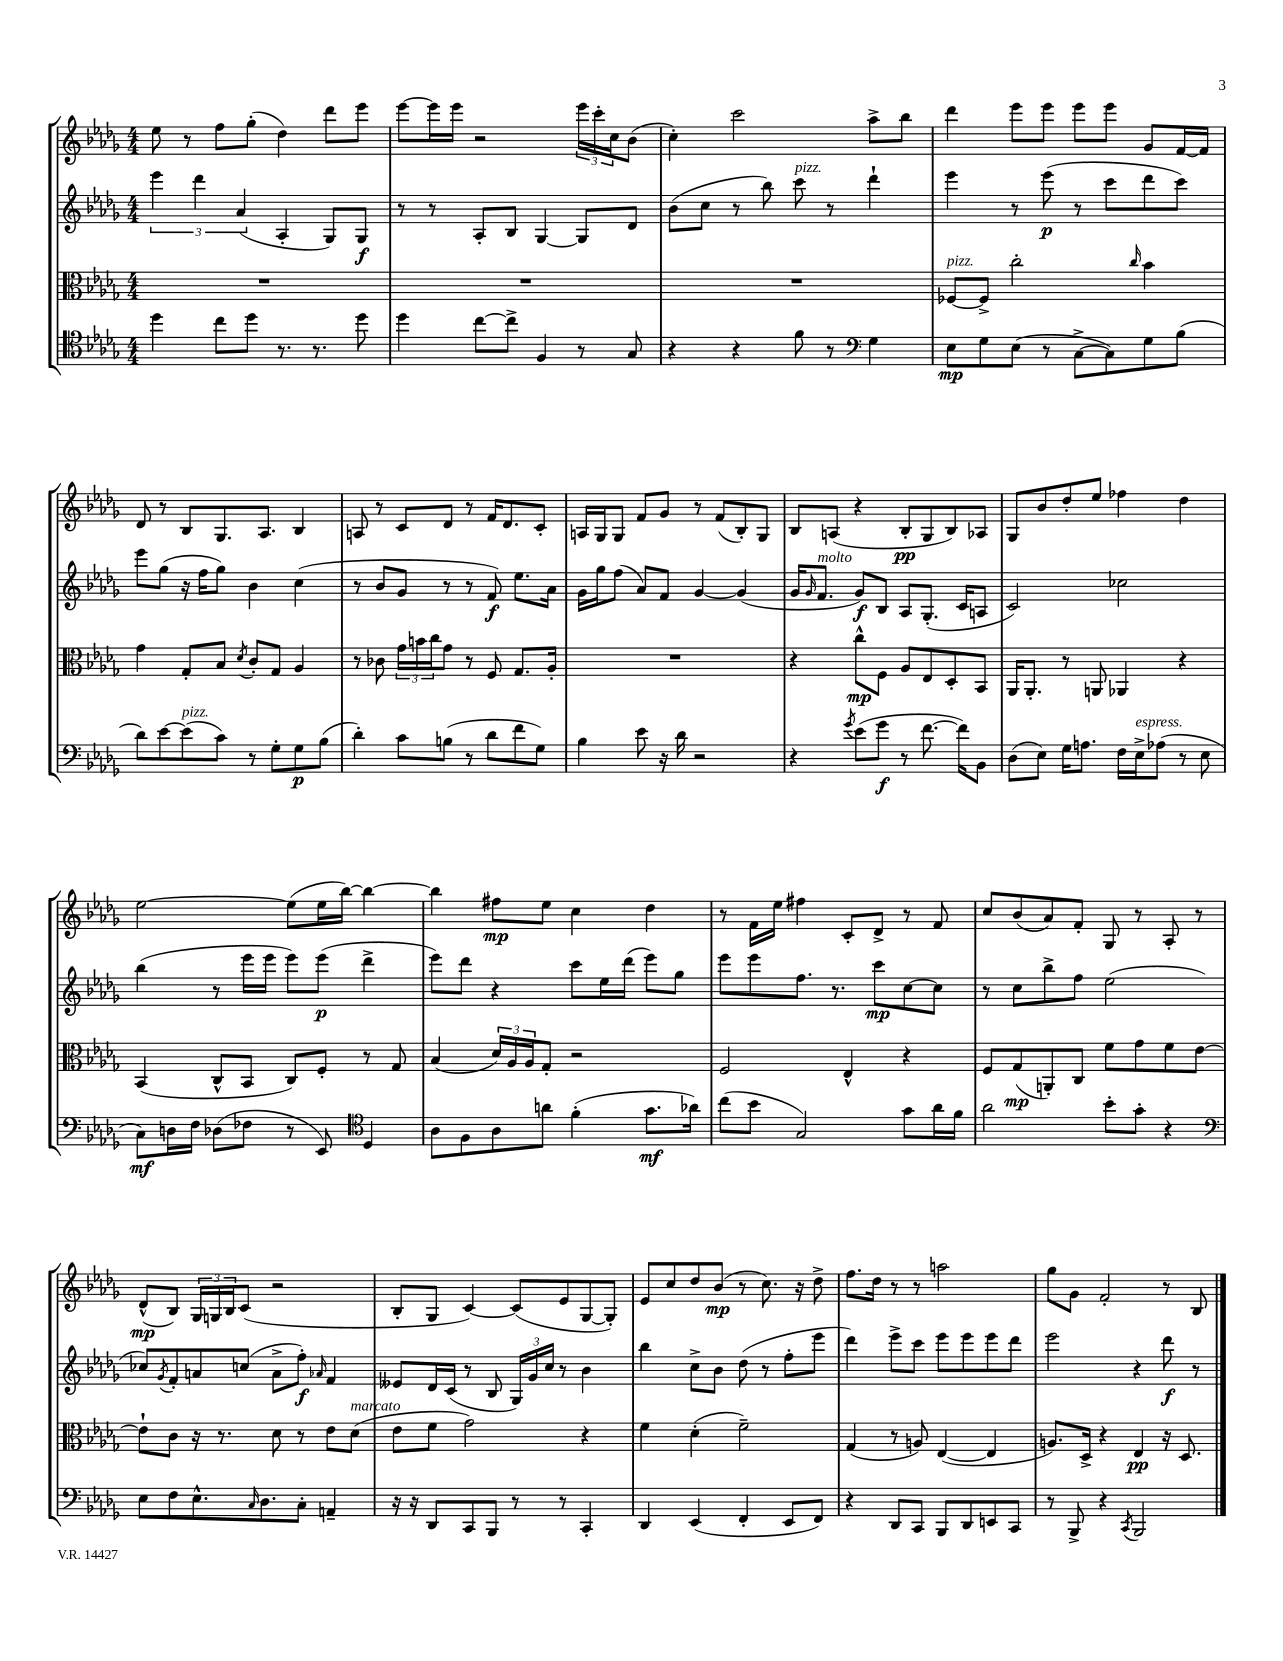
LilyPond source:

<<
\new StaffGroup <<
\new Staff = "s0" {
    \clef treble \key des \major \numericTimeSignature \time 4/4
    ees''8 r8 f''8 ges''8-.( des''4) des'''8 ees'''8 |
    ees'''8~ ees'''16 ees'''16 r2 \tuplet 3/2 { ees'''16 c'''16-. c''16 } bes'8( |
    c''4-.) c'''2 aes''8-> bes''8 |
    des'''4 ees'''8 ees'''8 ees'''8 ees'''8 ges'8 f'16~ f'16 |
    des'8 r8 bes8 ges8. aes8. bes4 |
    a8 r8 c'8 des'8 r8 f'16 des'8. c'8-. |
    a16 ges16 ges8 f'8 ges'8 r8 f'8( bes8-.) ges8 |
    bes8 a8( r4 bes8-.\pp ges8 bes8) aes8 |
    ges8 bes'8 des''8-. ees''8 fes''4 des''4 |
    ees''2~ ees''8( ees''16 bes''16~) bes''4~ |
    bes''4 fis''8\mp ees''8 c''4 des''4 |
    r8 f'16 ees''16 fis''4 c'8-. des'8-> r8 f'8 |
    c''8 bes'8( aes'8) f'8-. ges8 r8 aes8-. r8 |
    des'8-^\mp( bes8) \tuplet 3/2 { ges16 g16 bes16 } c'8( r2 |
    bes8-. ges8 c'4~) c'8( ees'8 ges8~ ges8-.) |
    ees'8 c''8 des''8 bes'8\mp( r8 c''8.) r16 des''8-> |
    f''8. des''16 r8 r8 a''2 |
    ges''8 ges'8 f'2-. r8 bes8 \bar "|." |
}
\new Staff = "s1" {
    \clef treble \key des \major \numericTimeSignature \time 4/4
    \tuplet 3/2 { ees'''4 des'''4 aes'4( } aes4-. ges8) ges8\f |
    r8 r8 aes8-. bes8 ges4~ ges8 des'8 |
    bes'8( c''8 r8 bes''8) c'''8^\markup { \italic "pizz." } r8 des'''4-! |
    ees'''4 r8 ees'''8\p( r8 c'''8 des'''8 c'''8) |
    ees'''8 ges''8( r16 f''16 ges''8) bes'4 c''4( |
    r8 bes'8 ges'8 r8 r8 f'8\f) ees''8. aes'16 |
    ges'16 ges''16 f''8( aes'8) f'8 ges'4~ ges'4( |
    ges'16 \grace { ges'16 } f'8.^\markup { \italic "molto" } ges'8\f) bes8 aes8 ges8.-.( c'16 a8 |
    c'2) ces''2 |
    bes''4( r8 ees'''16 ees'''16 ees'''8) ees'''8\p( des'''4-> |
    ees'''8) des'''8 r4 c'''8 ees''16 des'''16( ees'''8) ges''8 |
    ees'''8 ees'''8 f''8. r8. c'''8\mp c''8~ c''8 |
    r8 c''8 bes''8-> f''8 ees''2( |
    ces''8) \acciaccatura { ges'8 } f'8-. a'8 c''8( a'8-> f''8-.\f) \grace { aes'16 } f'4 |
    eeses'8 des'16 c'16( r8 bes8 \tuplet 3/2 { ges16) ges'16 c''16 } r8 bes'4 |
    bes''4 c''8-> bes'8 des''8( r8 f''8-. ees'''8 |
    des'''4) ees'''8-> c'''8 ees'''8 ees'''8 ees'''8 des'''8 |
    ees'''2 r4 des'''8\f r8 \bar "|." |
}
\new Staff = "s2" {
    \clef alto \key des \major \numericTimeSignature \time 4/4
    R1 |
    R1 |
    R1 |
    fes8~^\markup { \italic "pizz." } fes8-> c''2-. \grace { c''16 } bes'4 |
    ges'4 ges8-. bes8 \acciaccatura { des'8 } c'8-. ges8 aes4 |
    r8 ces'8 \tuplet 3/2 { ges'16 b'16 c''16 } ges'8 r8 f8 ges8. aes16-. |
    R1 |
    r4 c''8-^\mp f8 aes8 ees8 des8-. bes,8 |
    aes,16 aes,8.-. r8 a,8 aes,4 r4 |
    bes,4( c8-^ bes,8 c8) f8-. r8 ges8 |
    bes4( \tuplet 3/2 { des'16) aes16 aes16 } ges8-. r2 |
    f2 ees4-^ r4 |
    f8 ges8\mp( a,8-.) c8 f'8 ges'8 f'8 ees'8~ |
    ees'8-! c'8 r16 r8. des'8 r8 ees'8 des'8^\markup { \italic "marcato" }( |
    ees'8 f'8 ges'2) r4 |
    f'4 des'4-.( f'2--) |
    ges4( r8 a8) ees4~( ees4 |
    a8.) des16-> r4 ees4\pp r16 des8. \bar "|." |
}
\new Staff = "s3" {
    \clef tenor \key des \major \numericTimeSignature \time 4/4
    des''4 c''8 des''8 r8. r8. des''8 |
    des''4 c''8~ c''8-> f4 r8 ges8 |
    r4 r4 f'8 r8 \clef bass ges4 |
    ees8\mp ges8 ees8( r8 c8~-> c8) ges8 bes8( |
    des'8) ees'8~ ees'8^\markup { \italic "pizz." }( c'8) r8 ges8-. ges8\p bes8( |
    des'4-.) c'8 b8( r8 des'8 f'8 ges8) |
    bes4 ees'8 r16 des'16 r2 |
    r4 \acciaccatura { ges'8 } ees'8( ges'8\f r8 f'8.~ f'16) bes,8 |
    des8( ees8) ges16 a8. f16 ees16->^\markup { \italic "espress." } aes8( r8 ees8 |
    c8\mf) d16 f16 des8( fes8 r8 ees,8) \clef tenor des4 |
    aes8 f8 aes8 a'8 f'4-.( ges'8.\mf aes'16) |
    c''8( bes'8 ges2) ges'8 aes'16 f'16 |
    aes'2 bes'8-. ges'8-. r4 |
    \clef bass ees8 f8 ees8.-^ \grace { c16 } des8. c8-. a,4-- |
    r16 r16 des,8 c,8 bes,,8 r8 r8 c,4-. |
    des,4 ees,4( f,4-. ees,8 f,8) |
    r4 des,8 c,8 bes,,8 des,8 e,8 c,8 |
    r8 bes,,8-> r4 \acciaccatura { c,8 } bes,,2 \bar "|." |
}
>>
>>
\layout { \context { \Score \remove "Bar_number_engraver" } }
